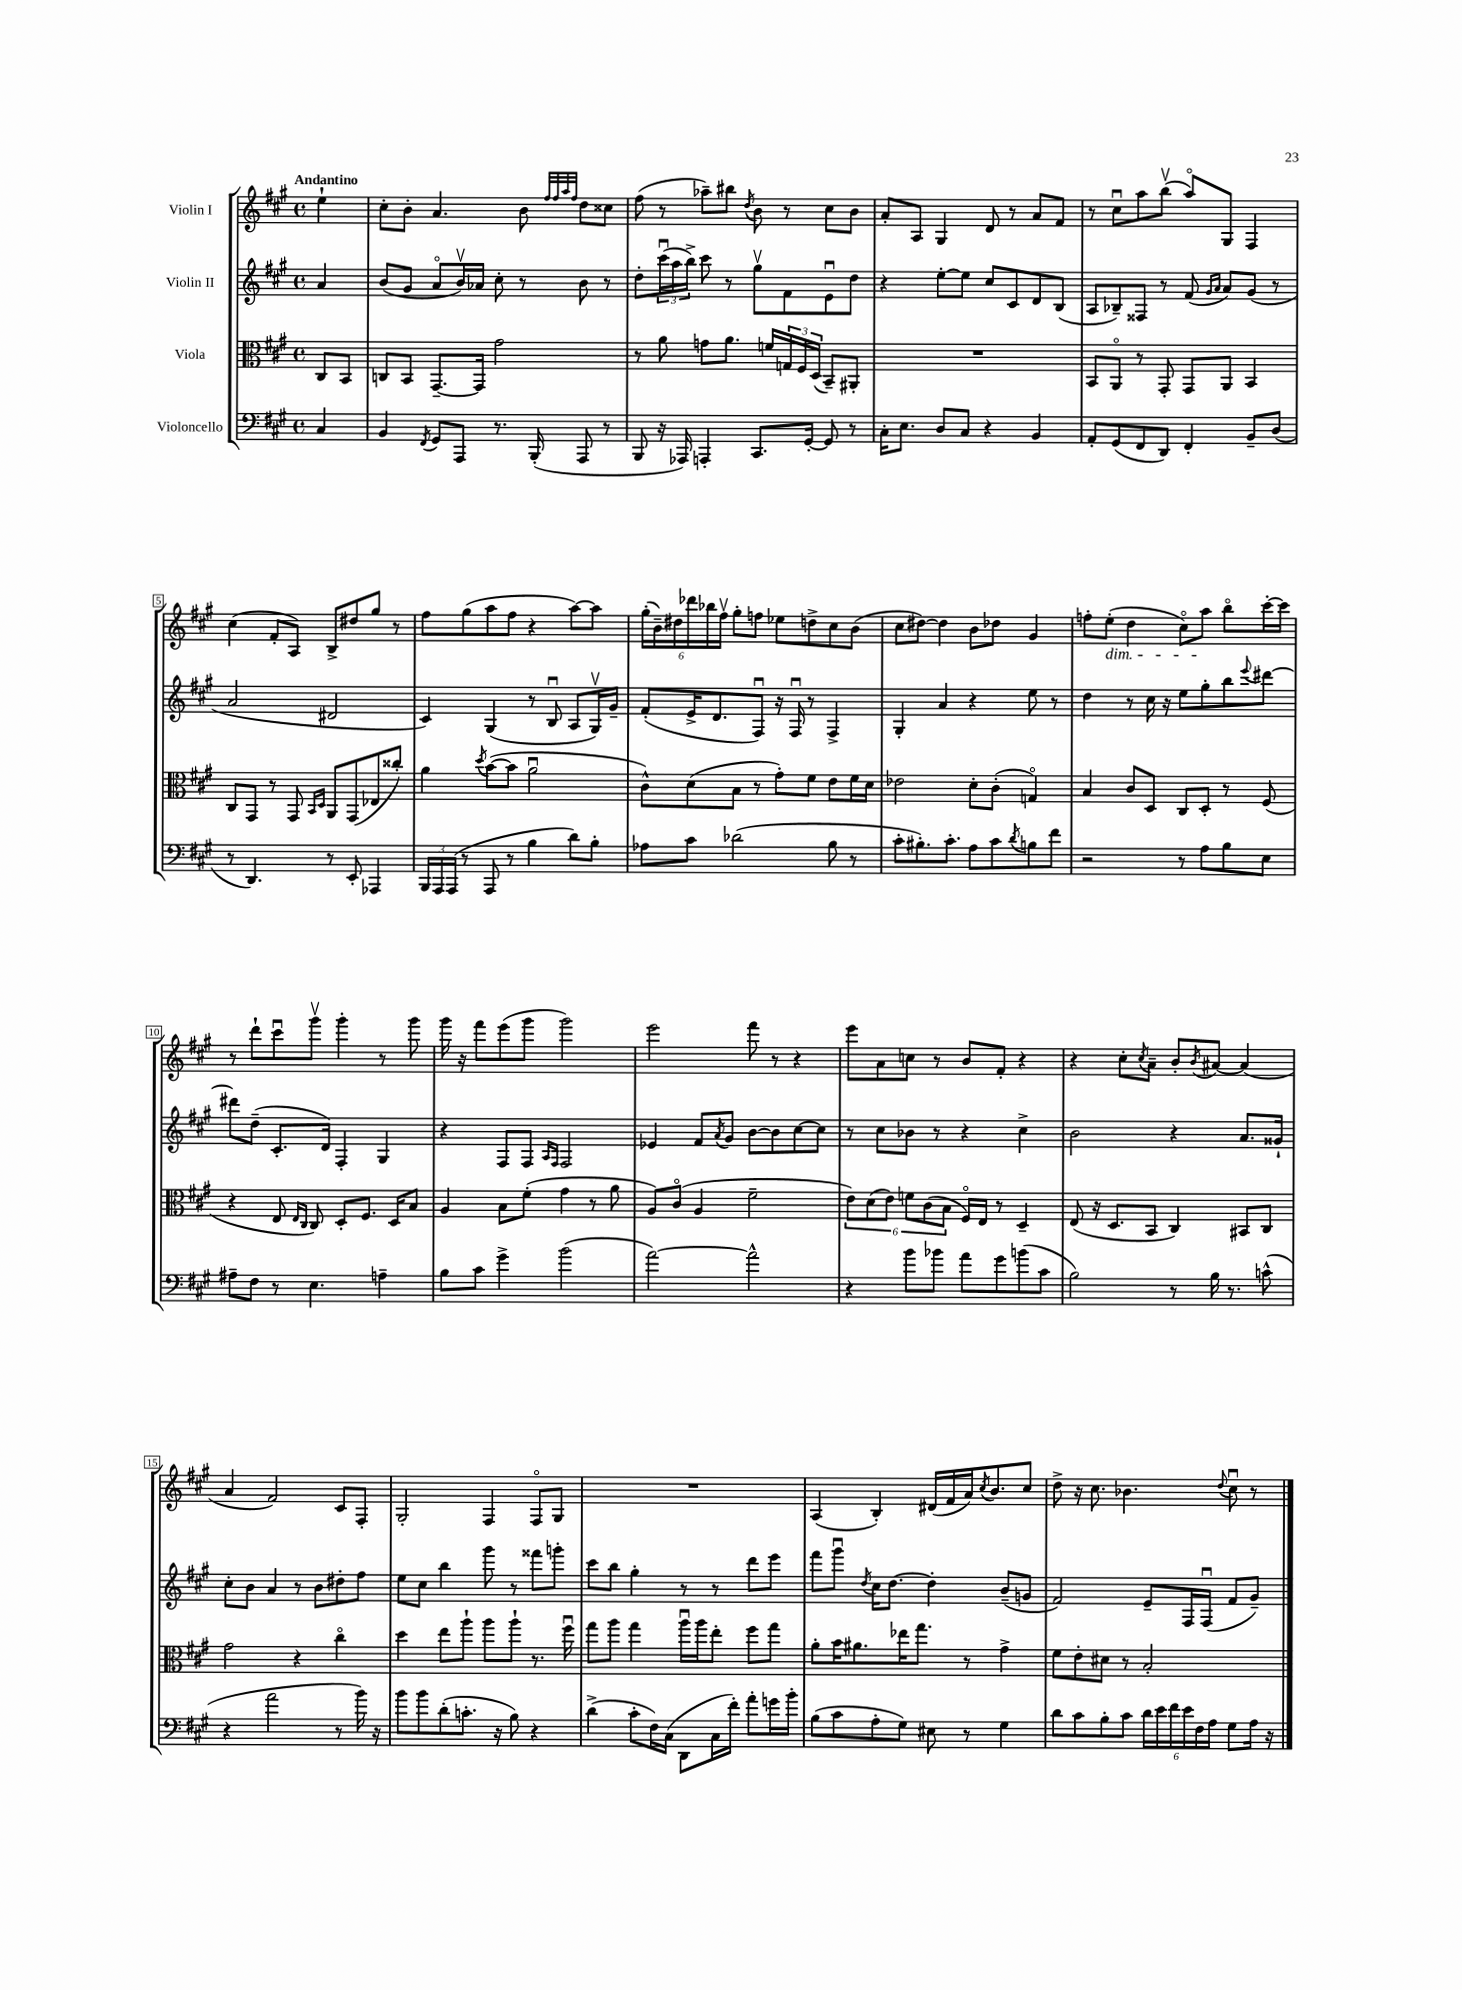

**kern	**kern	**kern	**kern
*part4	*part3	*part2	*part1
*staff4	*staff3	*staff2	*staff1
*I"Violoncello	*I"Viola	*I"Violin II	*I"Violin I
*clefF4	*clefC3	*clefG2	*clefG2
*k[f#c#g#]	*k[f#c#g#]	*k[f#c#g#]	*k[f#c#g#]
*M4/4	*M4/4	*M4/4	*M4/4
*met(c)	*met(c)	*met(c)	*met(c)
=	=	=	=
!	!	!	!LO:TX:a:B:t=Andantino
4C#/	8C#/L	4a/	4ee`\
.	8BB/J	.	.
=1	=1	=1	=1
4BB/	8Cn/L	(8b/L	8cc#'\L
.	8BB/J	8g#/J	8b'\J
8qFF#/	.	.	.
8GG#/L	[8.GG#~/L	8a/L	4.a/
8AAA/J	.	16bv/L)	.
.	16GG#/Jk]	16a-X/JJ	.
8.r	2g#\	8cc#'\	.
.	.	8r	8b\
(16BBB'/	.	.	.
.	.	.	32qqff#/LLL
.	.	.	32qqff#/
.	.	.	32qqaa/
.	.	.	32qqff#/JJJ
8AAA/	.	8b\	8dd\L
8r	.	8r	8cc##X\J
=2	=2	=2	=2
8BBB/	8r	8dd'\L	(8ff#\
16r	8a\	(24ccc#u\L	8r
.	.	24aa\	.
16AAA-X/)	.	.	.
.	.	24bb^\JJ)	.
4AAAn'/	8gn\L	8ccc#\	8aa-X~\L)
.	8.a\J	8r	8bb#X\J
.	.	.	8qdd/
8.CC#/L	.	8gg#v\L	8b\
.	16fn/LL	.	.
.	24Gn/	8f#\	8r
.	24F#/	.	.
[16GG#'/Jk	.	.	.
.	(24D/JJ	.	.
8GG#/]	8BB~/L)	8eu\	8cc#\L
8r	8AA#X'/J	8dd\J	8b\J
=3	=3	=3	=3
16C#'\KL	1r	4r	8a'/L
8.E\J	.	.	.
.	.	.	8A/J
8D/L	.	[8ee'\L	4G#/
8C#/J	.	8ee\J]	.
4r	.	8cc#/L	8d/
.	.	8c#/	8r
4BB/	.	8d/	8a/L
.	.	(8B/J	8f#/J
=4	=4	=4	=4
8AA'/L	8BB/L	8A/L	8r
(8GG#/	8AA/J	8B-X~/)	8cc#u\L
8FF#/	8r	8F##X/J	8aa\
8DD/J)	8GG#'/	8r	(8bbv\J
4FF#'/	8GG#/L	(8f#/	8aa/L)
.	.	16qqg#/LL	.
.	.	16qqa/JJ	.
.	8AA/J	8a/L)	8G#/J
8BB~/L	4BB/	(8g#/J	4F#/
(8D/J	.	8r	.
!!LO:LB:g=z
=5	=5	=5	=5
8r	8C#/L	2a/	(4cc#\
4.DD/)	8GG#/J	.	.
.	8r	.	8f#'/L
.	8GG#/	.	8A/J)
.	16qqBB/LL	.	.
.	16qqD/JJ	.	.
8r	8AA/L	2d#X/	8B^/L
8EE'/	(8GG#/	.	8dd#X/
4AAA-X/	8E-X/	.	8gg#/J
.	8cc##X'/J)	.	8r
=6	=6	=6	=6
24BBB/LL	4a\	4c#/)	8ff#\L
24AAA/	.	.	.
(24AAA/JJ	.	.	.
8r	.	.	(8gg#\
.	8qdd/	.	.
8AAA/	([8b\L	(4G#/	8aa\
8r	8b\J]	.	8ff#\J
4B\	2au\	8r	4r
.	.	8Bu/	.
8d\L)	.	8A/L	[8aa\L)
8B'\J	.	16G#v/L)	8aa\J]
.	.	16g#~/JJ	.
=7	=7	=7	=7
8A-X\L	8c#^^\L)	(8f#'/L	(24gg#'\LL
.	.	.	24b~\)
.	.	.	24dd#X\
8c#\J	(8d\	16e^/K	24ddd-X\
.	.	.	24bb-X\
.	.	8.d/	.
.	.	.	24ff#v\JJ
(2d-X\	8B\J	.	8gg#'\L
.	8r	8F#u/J)	8ffn\J
.	8g#'\L)	16r	8ee-X\L
.	.	16F#u/	.
.	8f#\J	8r	8ddn^\
8B\	8e\L	4F#^/	8cc#\
8r	16f#\L	.	(8b\J
.	16d\JJ	.	.
=8	=8	=8	=8
8c#'\L	2e-X\	4G#'/	8cc#\L
8.B#X'\)	.	.	[8dd#X\J)
.	.	4a/	4dd#\]
8.c#'\J	.	.	.
8A\L	8d'\L	4r	8b\L
8c#\	(8c#'\J	.	8dd-X\J
8qd/	.	.	.
8Bn\	4Gn/)	8ee\	4g#/
8f#\J	.	8r	.
=9	=9	=9	=9
2r	4B/	4dd\	8ffn'\L
!	!	!	!LO:TX:b:i:t=dim.
.	.	.	(8ee'\J
.	8c#/L	8r	4dd\
.	8D/J	16cc#\	.
.	.	16r	.
8r	8C#/L	8ee\L	8cc#\L)
8A\L	8D'/J	8gg#'\	8aa\J
8B\	8r	8bb\	8bb\L
.	.	8qqeee/	.
8E\J	(8F#/	[8ddd#X\J	[16ccc#'\L
.	.	.	16ccc#\JJ]
!!LO:LB:g=z
=10	=10	=10	=10
8A#X~\L	4r	8ddd#X\L]	8r
8F#\J	.	(8dd~\J	8ddd`\L
8r	8E/	8.c#'/L	8ccc#u\
.	16qqE/LL	.	.
.	16qqC#/JJ	.	.
4.E\	8C#/)	.	8ggg#v\J
.	.	16d/Jk)	.
.	8D'/L	4F#'/	4ggg#'\
.	8.F#/J	.	.
4An~\	.	4G#/	8r
.	16D/KL	.	.
.	8B/J	.	8ggg#\
=11	=11	=11	=11
8B\L	4A/	4r	16ggg#\
.	.	.	16r
8c#\J	.	.	8fff#\L
4g#^\	8B\L	8F#/L	(8eee\
.	(8f#'\J	8F#/J	8ggg#\J
.	.	16qqA/LL	.
.	.	16qqF#/JJ	.
(2b\	4g#\	2F#/	2ggg#\)
.	8r	.	.
.	8a\	.	.
=12	=12	=12	=12
[2a\)	8A/L)	4e-X/	2eee\
.	(8c#/J	.	.
.	4A/	8f#/L	.
.	.	8qa/	.
.	.	8g#/J	.
2a^^\]	2f#~\	[8b\L	8fff#\
.	.	8b\]	8r
.	.	[8cc#\	4r
.	.	8cc#\J]	.
=13	=13	=13	=13
4r	12e\L)	8r	8eee\L
.	(12d\	.	.
.	.	8cc#\L	8a\
.	12e\J)	.	.
8b\L	12fn\L	8b-X\J	8ccn\J
.	(12c#\	.	.
8b-X\J	.	8r	8r
.	12B\J	.	.
8a\L	16F#/LL)	4r	8b/L
.	16E/JJ	.	.
8g#\	8r	.	8f#'/J
(8bn\	4D~/	4cc#^\	4r
8c#\J	.	.	.
=14	=14	=14	=14
2B\)	(8E/	2b\	4r
.	16r	.	.
.	8.D/L	.	.
.	.	.	8cc#'\L
.	.	.	8qcc#/
.	8BB/J	.	8a~\J
8r	4C#/)	4r	8b'/L
.	.	.	8qb/
16B\	.	.	[8a#X/J
8.r	.	.	.
.	8BB#X/L	8.a/L	(4a#/]
(8cn^^\	8C#/J	.	.
.	.	16g##X`/Jk	.
!!LO:LB:g=z
=15	=15	=15	=15
4r	2g#\	8cc#'\L	4a/
.	.	8b\J	.
2a\	.	4a/	2f#/)
.	4r	8r	.
.	.	8b\L	.
8r	4cc#\	8dd#X'\	8c#/L
16b\)	.	8ff#\J	8F#'/J
16r	.	.	.
=16	=16	=16	=16
8b\L	4dd\	8ee\L	2G#'/
8b\	.	8cc#\J	.
(8d'\	8ee\L	4bb\	.
8.cn'\J	8aa`\J	.	.
.	8aa\L	8ggg#\	4F#/
16r	.	.	.
8B\)	8aa`\J	8r	.
4r	8.r	8fff##X\L	8F#/L
.	.	8gggn'\J	8G#/J
.	16ff#u\	.	.
=17	=17	=17	=17
(4d^\	8gg#\L	8ccc#\L	1r
.	8aa\J	8bb\J	.
8c#'\L	4gg#\	4gg#'\	.
16F#\L)	.	.	.
(16C#\JJ	.	.	.
8DD\L	16aau\LL	8r	.
.	16aa\J	.	.
16C#\L	8ee'\J	8r	.
16f#'\JJ)	.	.	.
8a'\L	8ff#\L	8ddd\L	.
16gn\L	8gg#\J	8eee\J	.
16b'\JJ	.	.	.
=18	=18	=18	=18
(8B\L	8a'\L	8fff#\L	(4A/
8c#\	16b\K	8ggg#u\J	.
.	8.a#X\	.	.
.	.	8qdd/	.
8A'\	.	16cc#\KL	4B'/)
.	.	[8.dd\J	.
8G#\J)	16ee-X\K	.	.
.	8.gg#\J	.	.
8E#X\	.	4dd'\]	(16d#X/LL
.	.	.	16f#/
8r	8r	.	16a/J)
.	.	.	8qcc#/
.	.	.	8.b/
4G#\	4g#^\	(8b~/L	.
.	.	8gn/J	8cc#/J
=19	=19	=19	=19
8d\L	8f#\L	2f#/)	8dd^\
8c#\	8e'\	.	16r
.	.	.	8.cc#\
8B'\	8d#X\J	.	.
8c#\J	8r	.	4.b-X\
24d\LL	2B'/	8e~/L	.
24e\	.	.	.
24f#\	.	.	.
24e\	.	16F#/L	.
24F#\	.	.	.
.	.	(16F#u/JJ	.
24A\JJ	.	.	.
.	.	.	8qqdd/
8G#\L	.	8f#/L	8cc#u\
16A\Jk	.	8g#~/J)	8r
16r	.	.	.
==	==	==	==
*-	*-	*-	*-
